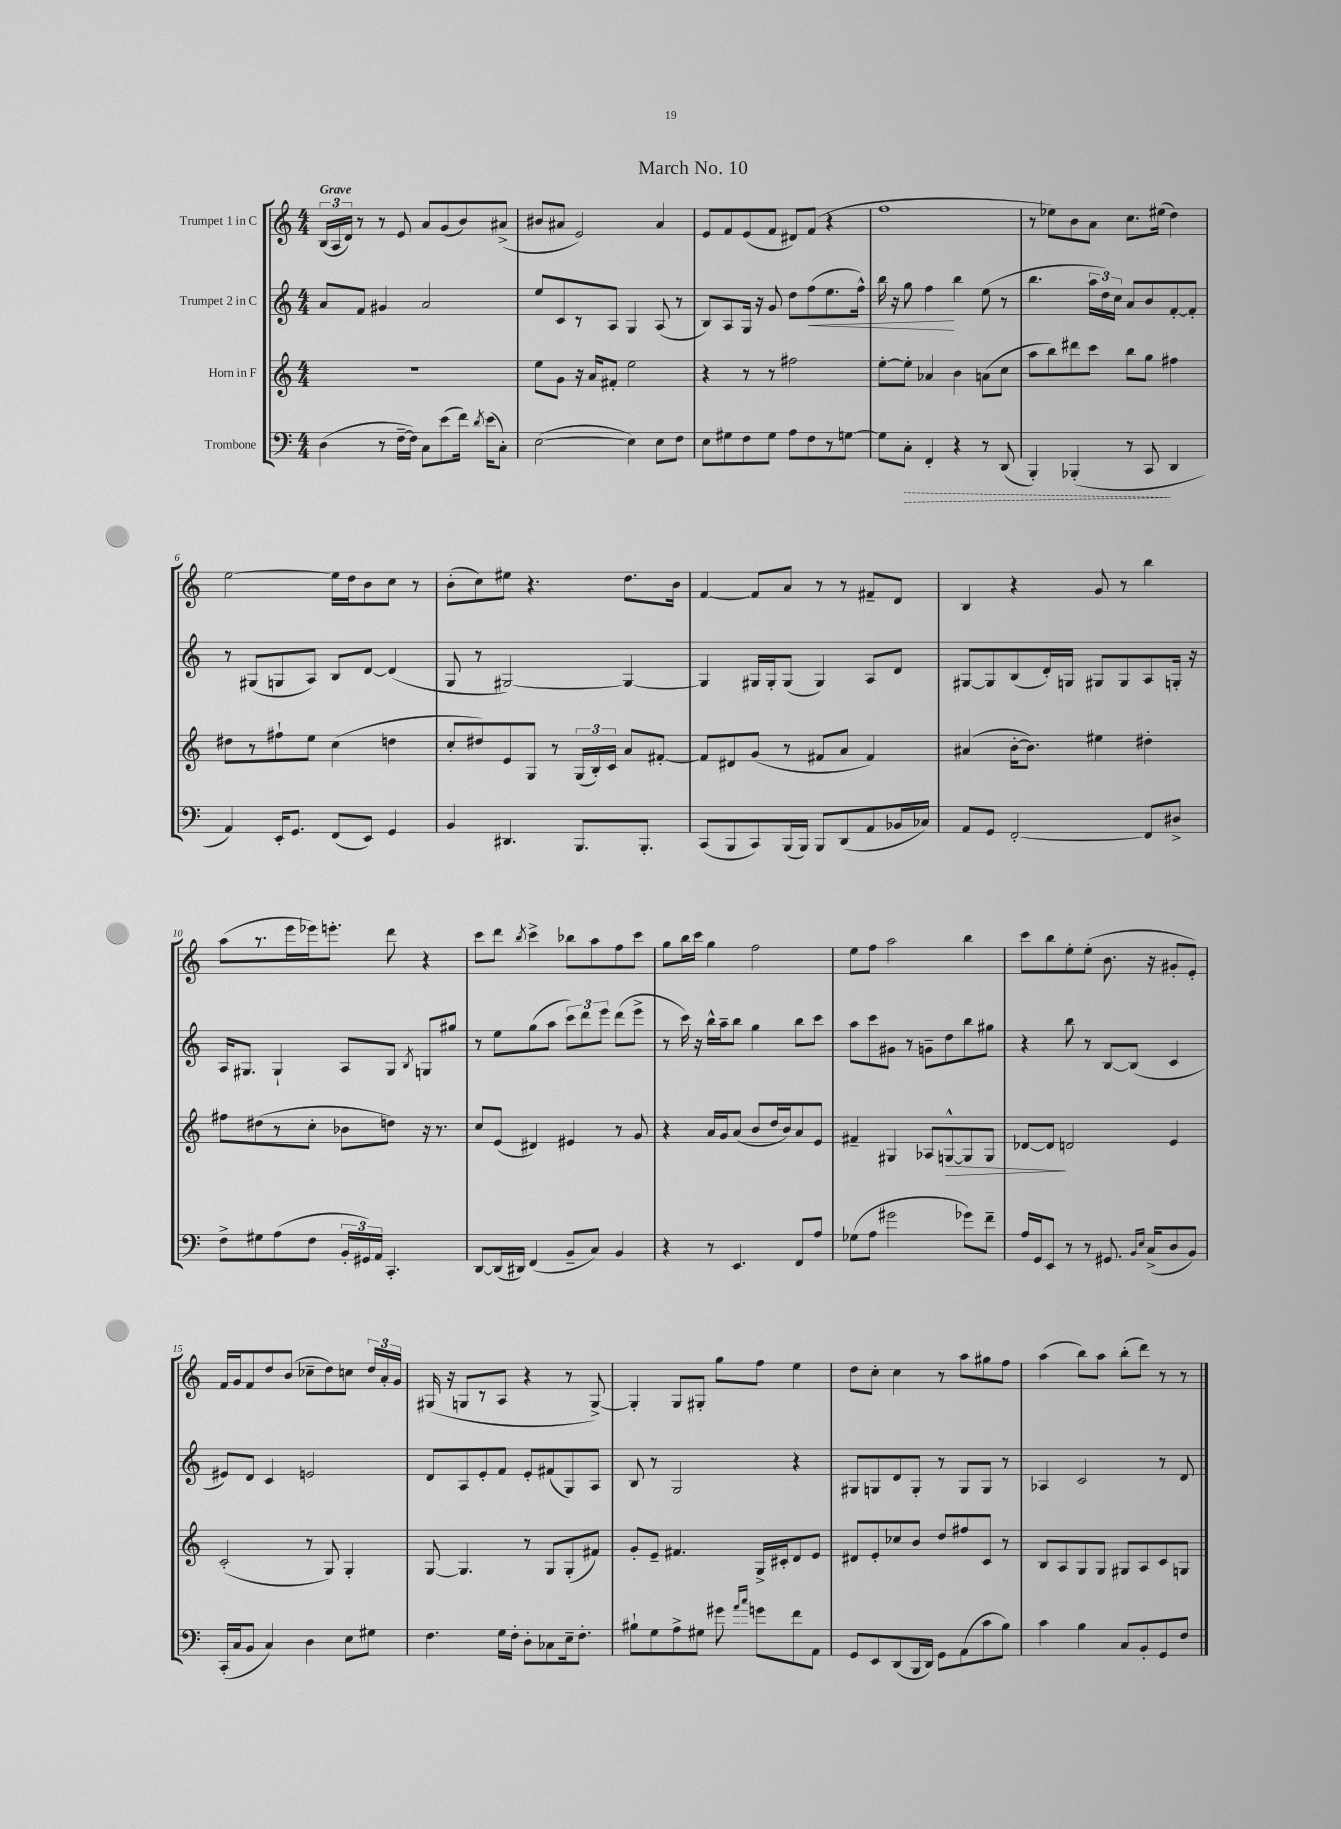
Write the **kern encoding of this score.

**kern	**dynam	**kern	**dynam	**kern	**dynam	**kern
*part4	*part4	*part3	*part3	*part2	*part2	*part1
*staff4	*staff4	*staff3	*staff3	*staff2	*staff2	*staff1
*I"Trombone	*	*I"Horn in F	*	*I"Trumpet 2 in C	*	*I"Trumpet 1 in C
*clefF4	*	*clefG2	*	*clefG2	*	*clefG2
*k[]	*	*k[]	*	*k[]	*	*k[]
*M4/4	*	*M4/4	*	*M4/4	*	*M4/4
=1	=1	=1	=1	=1	=1	=1
!	!	!	!	!	!	!LO:TX:a:B:t=Grave
(4D\	.	1r	.	8a/L	.	(24B/LL
.	.	.	.	.	.	24A/
.	.	.	.	.	.	24d/JJ)
.	.	.	.	8f/J	.	8r
8r	.	.	.	4g#X/	.	8r
[16F~\LL	.	.	.	.	.	8e/
16F\JJ])	.	.	.	.	.	.
8C\L	.	.	.	2a/	.	8a/L
(8e\	.	.	.	.	.	(8g/
16f\Jk)	.	.	.	.	.	8b/)
8qd/	.	.	.	.	.	.
(16e\KL	.	.	.	.	.	.
8C'\J)	.	.	.	.	.	(8a#X^/J
=2	=2	=2	=2	=2	=2	=2
([2E\	.	8ee\L	.	8ee/L	.	8b#X/L
.	.	8g\J	.	8c/	.	8a#X/J
.	.	16r	.	8r	.	2e/)
.	.	16a/KL	.	.	.	.
.	.	8f#X'/J	.	8A/J	.	.
4E\])	.	2ee\	.	4G/	.	.
8E\L	.	.	.	(8A/	.	4a#/
8F\J	.	.	.	8r	.	.
=3	=3	=3	=3	=3	=3	=3
8E\L	.	4r	.	8B/L)	.	8e/L
8G#X\	.	.	.	8A/	.	8f/
8F\	.	8r	.	16G/Jk	.	(8e/
.	.	.	.	16r	.	.
8G#\J	.	8r	.	8g/	.	8f/J
8A\L	.	2ff#X\	.	8dd\L	.	8d#X/L)
!	!	!	!	!	!LO:HP:b	!
8F\	.	.	.	(8ff\	<	(8f/J
8r	.	.	.	8.ee\	.	4r
[8Gn\J	.	.	.	.	.	.
.	.	.	.	16ff^^\Jk)	.	.
=4	=4	=4	=4	=4	=4	=4
8G\L]	.	[8ee'\L	.	16bb\	.	1ff
.	.	.	.	16r	.	.
!	!LO:HP:b	!	!	!	!	!
8C'\J	>	8ee'\J]	.	8gg\	.	.
4FF'/	.	4a-X/	.	4ff\	.	.
4r	.	4b\	.	4bb\	[	.
8r	.	(8an\L	.	(8ee\	.	.
(8DD/	.	8cc\J	.	8r	.	.
=5	=5	=5	=5	=5	=5	=5
4BBB'/)	.	8aa\L	.	4.bb\	.	8r
.	.	8bb\)	.	.	.	8ee-X\L)
(4BBB-X'/	.	8ddd#X\	.	.	.	8b\
.	.	8ccc\J	.	24aa\LL	.	8a\J
.	.	.	.	24dd\)	.	.
.	.	.	.	24cc\JJ	.	.
8r	.	8bb\L	.	8a/L	.	8.cc\L
8CC/	.	8gg\J	.	8b/	.	.
.	.	.	.	.	.	(16ee#X\Jk
4DD/	]	4ff#X\	.	[8f'/	.	4dd\)
.	.	.	.	8f'/J]	.	.
!!LO:LB:g=z
=6	=6	=6	=6	=6	=6	=6
4AA/)	.	8dd#X\L	.	8r	.	[2ee\
.	.	8r	.	(8G#X/L	.	.
16EE'/KL	.	8ff#X`\	.	8Gn/	.	.
8.GG/J	.	.	.	.	.	.
.	.	8ee\J	.	8A/J)	.	.
(8FF/L	.	(4cc\	.	8B/L	.	16ee\LL]
.	.	.	.	.	.	16dd\J
8EE/J)	.	.	.	[8d/J	.	8b\
4GG/	.	4ddn\	.	(4d/]	.	8cc\J
.	.	.	.	.	.	8r
=7	=7	=7	=7	=7	=7	=7
4BB/	.	8cc'/L	.	8G/	.	(8b'\L
.	.	8dd#X/)	.	8r	.	8cc\)
4.DD#X/	.	8e/	.	[2G#X/)	.	8ee#X\J
.	.	8G/J	.	.	.	4.r
.	.	8r	.	.	.	.
8.BBB/L	.	(24G/LL	.	.	.	.
.	.	24B'/)	.	.	.	.
.	.	24c/JJ	.	.	.	.
.	.	8a/L	.	4G#/_	.	8.dd\L
8.BBB'/J	.	.	.	.	.	.
.	.	[8f#X'/J	.	.	.	.
.	.	.	.	.	.	16b\Jk
=8	=8	=8	=8	=8	=8	=8
(8CC/L	.	8f#/L]	.	4G#/]	.	[4f/
8BBB/	.	8d#X/	.	.	.	.
8CC/)	.	(8g/J	.	16G#X/LL	.	8f/L]
.	.	.	.	16G#'/J	.	.
(16BBB/L	.	8r	.	(8G#/J	.	8a/J
16BBB/JJ)	.	.	.	.	.	.
8BBB/L	.	8f#X/L	.	4G#/)	.	8r
(8DD/	.	8a/J	.	.	.	8r
8AA/	.	4f#/)	.	8A/L	.	8f#X~/L
16BB-X/L	.	.	.	8d/J	.	8d/J
16C-X/JJ)	.	.	.	.	.	.
=9	=9	=9	=9	=9	=9	=9
8AA/L	.	(4a#X/	.	[8G#X/L	.	4B/
8GG/J	.	.	.	8G#/]	.	.
[2FF'/	.	[16b'\KL	.	(8B/	.	4r
.	.	8.b\J])	.	.	.	.
.	.	.	.	16d'/L)	.	.
.	.	.	.	16Gn/JJ	.	.
.	.	4ee#X\	.	8G#X/L	.	8g/
.	.	.	.	8G#/	.	8r
8FF/L]	.	4dd#X'\	.	8A/	.	4bb\
8D#X^/J	.	.	.	16Gn'/Jk	.	.
.	.	.	.	16r	.	.
!!LO:LB:g=z
=10	=10	=10	=10	=10	=10	=10
8F^\L	.	8ff#X\L	.	16A/KL	.	(8aa\L
.	.	.	.	8.G#X/J	.	.
8G#X\	.	(8dd#X\	.	.	.	8.r
(8A\	.	8r	.	4G#`/	.	.
.	.	.	.	.	.	16eee\L
8F\J	.	8cc'\J	.	.	.	16eee-X\J)
.	.	.	.	.	.	8.eeen'\J
24BB'/LL	.	8b-X\L	.	8A/L	.	.
24GG#X/)	.	.	.	.	.	.
24AA/JJ	.	.	.	.	.	.
4.CC'/	.	8ddn\J)	.	8G#/J	.	8ddd\
.	.	.	.	8qB/	.	.
.	.	16r	.	8Gn/L	.	4r
.	.	8.r	.	.	.	.
.	.	.	.	8gg#X/J	.	.
=11	=11	=11	=11	=11	=11	=11
[8DD/L	.	8cc/L	.	8r	.	8ccc\L
(16DD/L]	.	(8e/J	.	8ee\L	.	8ddd\J
16DD#X/JJ)	.	.	.	.	.	.
.	.	.	.	.	.	8qbb/
(4FF/	.	4d#X/)	.	(8gg\	.	4ccc^\
.	.	.	.	8aa\J	.	.
8BB~/L	.	4e#X/	.	12ccc\L)	.	8bb-X\L
.	.	.	.	12ddd\	.	.
8C/J)	.	.	.	.	.	8aa\
.	.	.	.	12eee\J	.	.
4BB/	.	8r	.	(8ddd\L	.	8ff\
.	.	8g/	.	8eee^\J	.	8ccc\J
=12	=12	=12	=12	=12	=12	=12
4r	.	4r	.	8r	.	8gg\L
.	.	.	.	16ccc\)	.	16bb\L
.	.	.	.	16r	.	16ccc\JJ
8r	.	16a/LL	.	16bb^^\LL	.	4gg\
.	.	16g/J	.	16aa~\J	.	.
4.EE/	.	(8a/J	.	8bb\J	.	.
.	.	8b/L	.	4gg\	.	2ff\
.	.	16dd/L	.	.	.	.
.	.	16b/J)	.	.	.	.
8FF/L	.	8a/	.	8bb\L	.	.
8A/J	.	8e/J	.	8ccc\J	.	.
=13	=13	=13	=13	=13	=13	=13
(8G-X\L	.	4f#X~/	.	8aa\L	.	8ee\L
8A\J	.	.	.	8ccc\	.	8ff\J
2g#X\	.	4G#X/	.	8g#X\J	.	2aa\
.	.	.	.	8r	.	.
.	.	8A-X/L	.	8gn~\L	.	.
!	!	!	!LO:HP:b	!	!	!
.	.	[8Gn^^/	>	8dd\	.	.
8g-X\L)	.	8G/]	.	8bb\	.	4bb\
8f~\J	.	8G/J	.	8gg#X\J	.	.
=14	=14	=14	=14	=14	=14	=14
16A/LL	.	[8d-X/L	.	4r	.	8ccc\L
16GG/J	.	.	.	.	.	.
8EE/J	.	8d-/J]	.	.	.	8bb\
8r	.	2dn/	]	8bb\	.	8ee'\
8r	.	.	.	8r	.	(8ee'\J
8.GG#X/	.	.	.	[8B/L	.	8.b\
.	.	.	.	(8B/J]	.	.
16qqBB/LL	.	.	.	.	.	.
16qqE/JJ	.	.	.	.	.	.
(16C^/KL	.	.	.	.	.	16r
8D/	.	4e/	.	4c/	.	8g#X'/L
8BB/J)	.	.	.	.	.	8e'/J)
!!LO:LB:g=z
=15	=15	=15	=15	=15	=15	=15
(16CC'/LL	.	(2c'/	.	8e#X/L)	.	16f/LL
16C/J	.	.	.	.	.	16g/J
8BB/J	.	.	.	8d/J	.	8f/
4C/)	.	.	.	4c/	.	8dd/
.	.	.	.	.	.	(8b/J
4D\	.	8r	.	2en/	.	8cc-X~\L
.	.	8G/)	.	.	.	8dd\)
8E\L	.	4G'/	.	.	.	8ccn\J
8G#X\J	.	.	.	.	.	24dd/LL
.	.	.	.	.	.	24a'/
.	.	.	.	.	.	24g/JJ
=16	=16	=16	=16	=16	=16	=16
4.F\	.	[8G/	.	8d/L	.	(16G#X/
.	.	.	.	.	.	16r
.	.	4.G/]	.	8A/	.	8Gn/L
.	.	.	.	8e'/	.	8r
16G\LL	.	.	.	8f/J	.	8A/J
16F'\JJ	.	.	.	.	.	.
8D'\L	.	8r	.	8e'/L	.	4r
8C-X\	.	8G/L	.	(8f#X/	.	.
16E~\k	.	(8G'/	.	8G/)	.	8r
8.F'\J	.	.	.	.	.	.
.	.	8f#X/J)	.	8A/J	.	[8G^/)
=17	=17	=17	=17	=17	=17	=17
8B#X`\L	.	8g'/L	.	8B/	.	4G'/]
8G\	.	8e~/J	.	8r	.	.
8A^\	.	4.f#X/	.	2G/	.	8G/L
8G#X\J	.	.	.	.	.	8G#X'/J
8g#X\	.	.	.	.	.	8gg\L
16qqa/LL	.	.	.	.	.	.
16qqcc/JJ	.	.	.	.	.	.
8gn\L	.	16G^/LL	.	.	.	8ff\J
.	.	16c#X'/J	.	.	.	.
8f\	.	8d/	.	4r	.	4ee\
8AA\J	.	8e/J	.	.	.	.
=18	=18	=18	=18	=18	=18	=18
8GG/L	.	8d#X/L	.	8G#X/L	.	8dd\L
8EE/	.	8e'/	.	8Gn/	.	8cc'\J
(8DD/	.	8cc-X/	.	8d/	.	4cc\
16BBB/L	.	8b/J	.	8G'/J	.	.
16DD/JJ)	.	.	.	.	.	.
8GG\L	.	8dd/L	.	8r	.	8r
(8AA\	.	8ff#X/	.	8G/L	.	8aa\L
8c\	.	8c/J	.	8G/J	.	8gg#X\
8B\J)	.	8r	.	8r	.	8ff\J
=19	=19	=19	=19	=19	=19	=19
4c\	.	8B/L	.	4A-X/	.	(4aa\
.	.	8A/	.	.	.	.
4B\	.	8G/	.	2c/	.	8bb\L)
.	.	8G/J	.	.	.	8aa\J
8C/L	.	8G#X/L	.	.	.	(8bb'\L
8BB'/	.	8A/	.	.	.	8ddd\J)
8GG/	.	8c/	.	8r	.	8r
8F/J	.	8Gn/J	.	8d/	.	8r
==	==	==	==	==	==	==
*-	*-	*-	*-	*-	*-	*-
